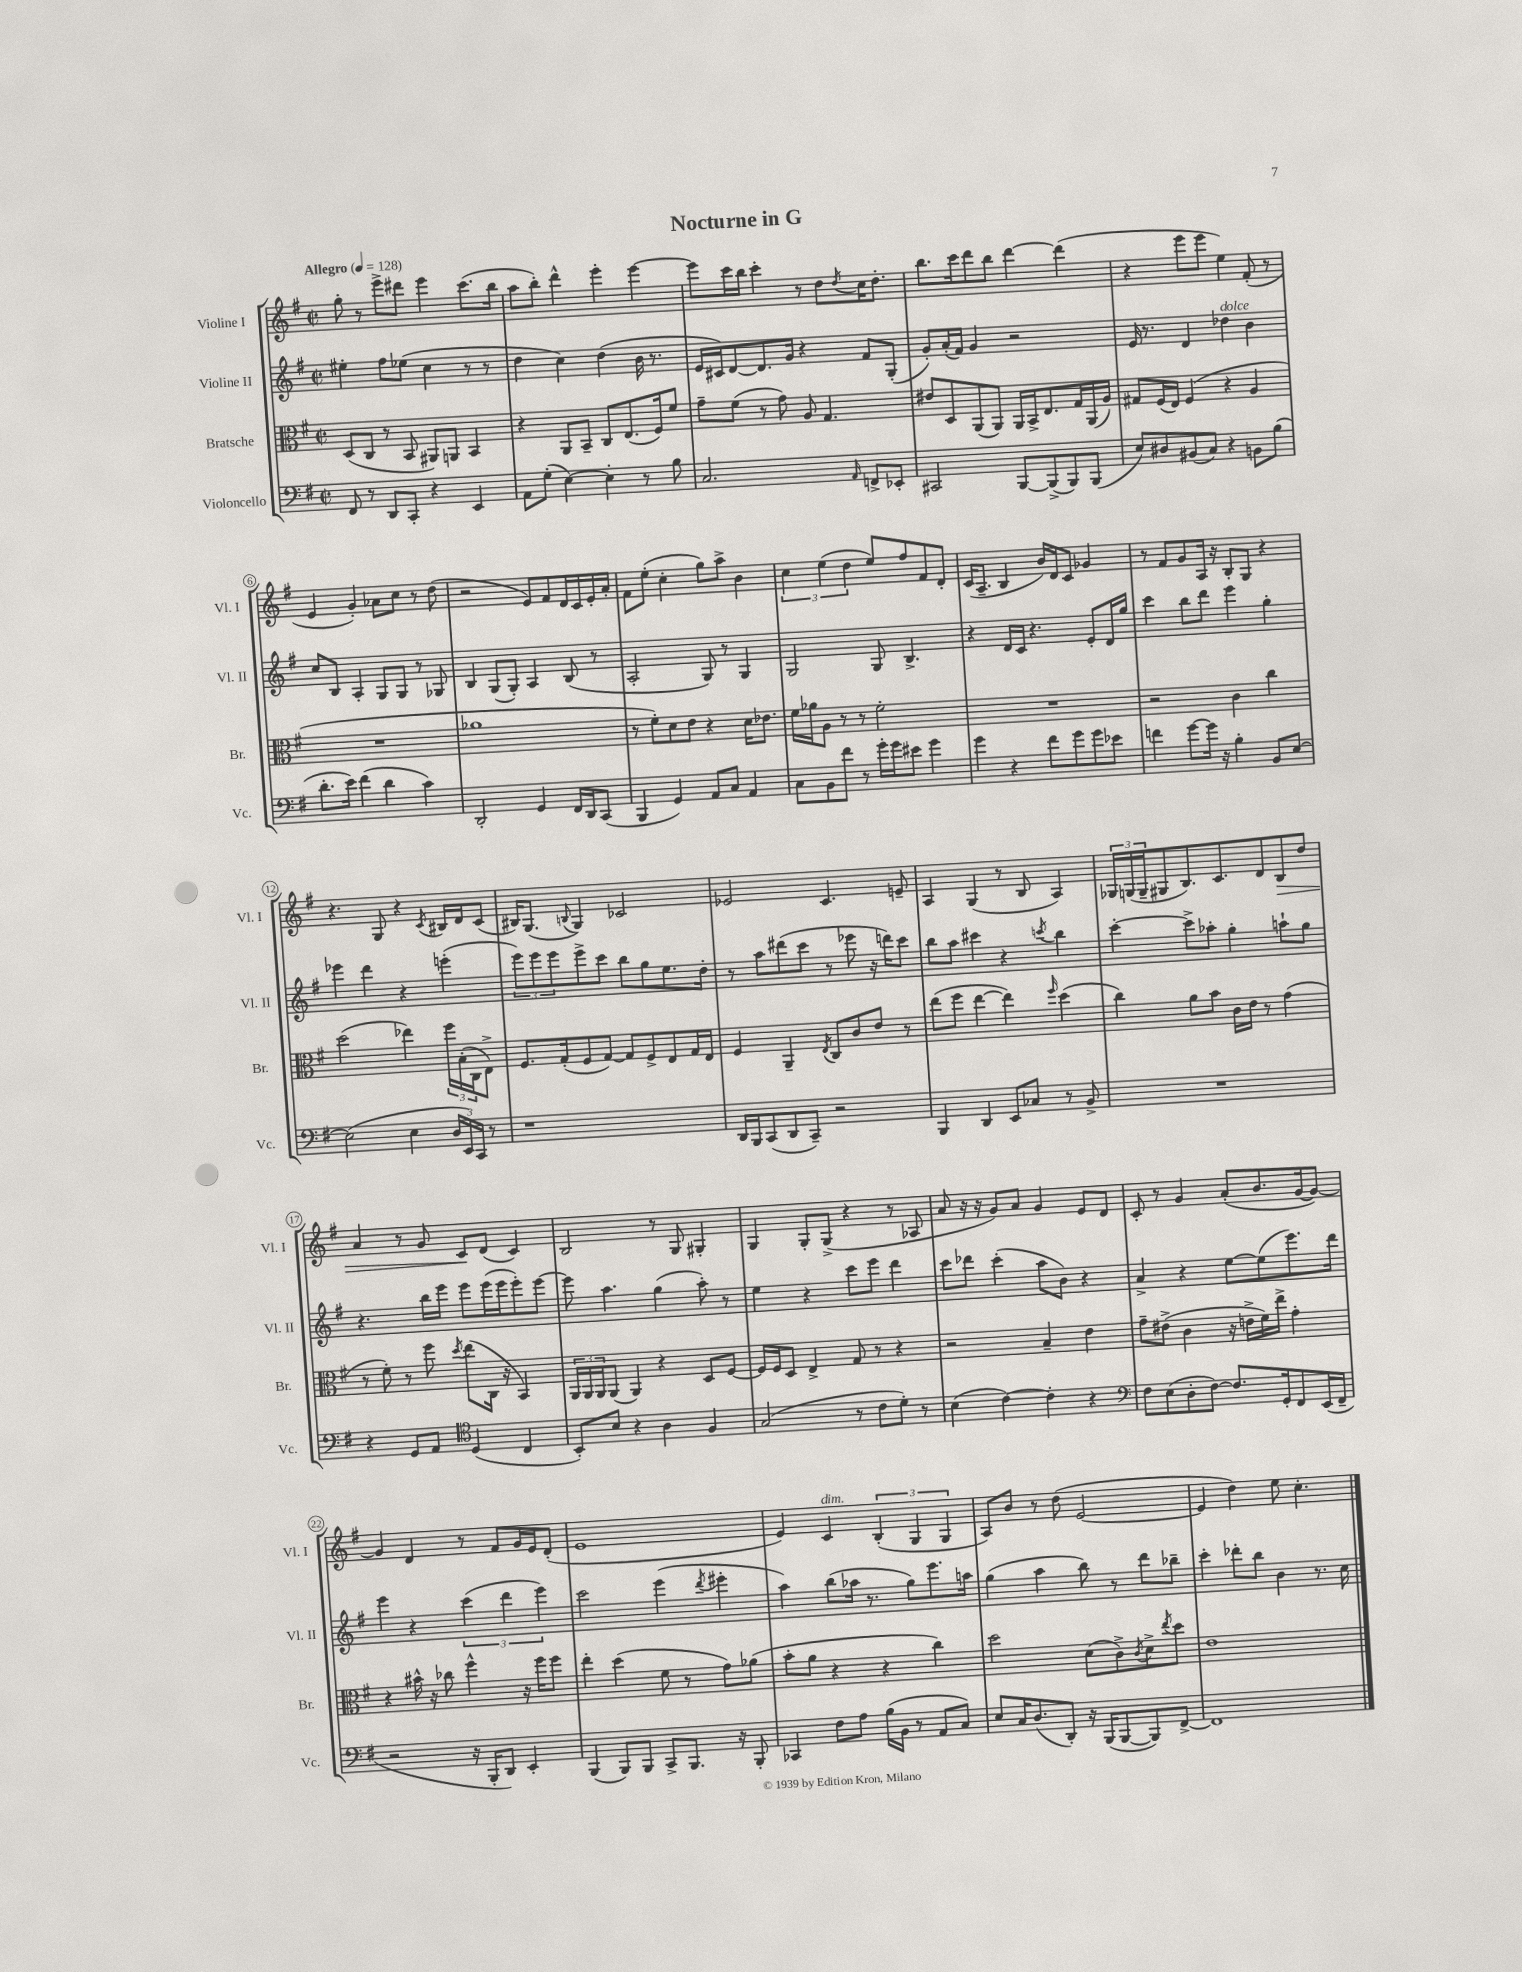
\header { title = "Nocturne in G" }
<<
\new StaffGroup <<
\new Staff = "s0" \with { instrumentName = "Violine I" shortInstrumentName = "Vl. I" } {
    \clef treble \key g \major \defaultTimeSignature \time 2/2 \tempo "Allegro" 4 = 128
    g''8-. r8 e'''8-> dis'''8 e'''4 c'''8.( b''16 |
    a''8 b''8-.) d'''4-^ e'''4-. e'''4~ |
    e'''8 c'''16 b''16 c'''4-. r8 d''8 \acciaccatura { d''8 } c''16 d''8.-. |
    b''8. c'''16 d'''8 b''8 d'''4~ d'''4( |
    r4 e'''8 e'''8 e''4) fis'8-.( r8 |
    e'4 g'4-.) aes'8 c''8 r8 d''8( |
    r2 e'8) fis'8 d'16 c'16 e'16-. a'16-. |
    fis'8 e''8-.( c''4-. g''8) a''8-> b'4 |
    \tuplet 3/2 { c''4 e''4( d''4 } e''8) fis''8 fis'8 d'8-. |
    c'16( a8.-- b4 b'16) d'16 c'8 ges'4 |
    r8 fis'8 g'8 a16 r16 b8-. g8 r4 |
    r4. g8 r4 \acciaccatura { c'8 } bis16 d'16 c'8( |
    bis16) g8.( \appoggiatura { b8 } g4) ces'2 |
    ees'2 c'4. e'8-- |
    a4 g4( r8 b8 a4) |
    \tuplet 3/2 { ges16 g16( g16-- } gis8 b8.) c'8. d'8 b8\> d''8 |
    a'4 r8 g'8 c'8\! d'8( c'4) |
    b2 r8 g8 gis4-. |
    g4 g8-. g8->( r4 r8 aes8 |
    a'8 r16 r16 g'8) a'8 g'4 e'8 d'8 |
    c'8-. r8 g'4 a'8-.( b'8. g'16~ g'8~) |
    g'4 d'4 r8 fis'8 g'16 e'16 d'8-.( |
    e'1 |
    e'4) c'4^\markup { \italic "dim." } \tuplet 3/2 { b4-.( g4 g4 } |
    a8) b'8 r8 d''8( e'2~ |
    e'4 d''4) e''8 c''4.-. \bar "|." |
}
\new Staff = "s1" \with { instrumentName = "Violine II" shortInstrumentName = "Vl. II" } {
    \clef treble \key g \major \defaultTimeSignature \time 2/2
    eis''4-. fis''8 ees''8( c''4 r8 r8 |
    d''4 c''4) d''4( b'16 r8. |
    e'16 cis'16) d'8~ d'8. g'16 r4 fis'8 g8-.( |
    g'8-.) a'16-.( fis'16) g'4 r2 |
    e'16 r8. d'4 des''4^\markup { \italic "dolce" } b'4 |
    c''8 b8 a4-. g8 g8 r8 ges8 |
    b4 g8( g8-.) a4 b8( r8 |
    a2-. g8) r8 g4 |
    g2 g8 b4.-> |
    r4 d'16 c'16 r4. e'8-. d'16 g''16 |
    c'''4 b''8 d'''8 e'''4 g''4-. |
    ees'''4 d'''4 r4 e'''4-.( |
    \tuplet 3/2 { e'''8) e'''8 e'''8 } e'''8-> c'''8 b''8 g''8 e''8. d''16-. |
    r8 a''8 dis'''8( c'''8 r8 ees'''8 r16 d'''16) c'''8 |
    b''8 a''8 cis'''4 r4 \acciaccatura { c'''8 } b''4 |
    c'''4~-. c'''8-> aes''8-. g''4-. a''8-! g''8 |
    r4. b''16 e'''16 e'''8 e'''16( e'''16 e'''8-.) e'''8~ |
    e'''8 a''4. g''4( a''8-.) r8 |
    e''4 r4 c'''8 e'''8 d'''4 |
    c'''8 des'''8 c'''4-.( a''8 b'8) r4 |
    a'4-> r4 e''8~ e''8( e'''8.) d'''16 |
    e'''4 r4 \tuplet 3/2 { c'''4( d'''4 e'''4) } |
    c'''2 e'''4( \acciaccatura { d'''8 } eis'''4-. |
    a''4) b''8( aes''16 r8. g''8) e'''8. a''16 |
    g''4( a''4 b''8) r8 d'''8 bes''8-- |
    c'''4-. des'''8-. b''8 b'4 r8. c''16 \bar "|." |
}
\new Staff = "s2" \with { instrumentName = "Bratsche" shortInstrumentName = "Br." } {
    \clef alto \key g \major \defaultTimeSignature \time 2/2
    d8( c8 r8 b,8 ais,8) a,8 b,4 |
    r4 a,8 b,8-- c8 e8.( fis16) fis'8 |
    g'8-- fis'8( r8 g'8) a8 g4. |
    eis'8 d8 a,8( a,8) a,16 b,16-> e8. g16 a,16( a16) |
    gis8 fis16( e16) fis4( r4 a4 |
    R1 |
    aes'1 |
    r8 fis'8-.) d'8 e'8 r4 d'16 ees'8. |
    fis'16 aes'16 a8 r8 r8 fis'2-. |
    R1 |
    r2 c'4 c''4 |
    d''2( ees''4) \tuplet 3/2 { fis''16 b16-.( c16 } e8->) |
    fis8. g16-.( fis8 g8~) g8 fis8-> e8 g16 e16 |
    fis4 a,4-- \acciaccatura { e8 } c8 c'8 e'8 r8 |
    e''8( fis''8 e''4~ e''4) \grace { fis''16 } d''4( |
    c''4) a'8 b'8 c'16 e'16 r8 g'4( |
    r8 fis'8-.) r8 fis''8 \acciaccatura { d''8 } e''8( c16 r16 b,4) |
    \tuplet 3/2 { a,16 a,16 a,16 } a,8( a,4) r4 d8 fis8~ |
    fis16 fis16 d8 e4-> g8 r8 r4 |
    r2 b4-- e'4 |
    g'8-- eis'8->( c'4 r16 e'16-> fis'16) e''16-> g'4-. |
    r4 bis'16-^ r16 ces''8 fis''4-^ r16 fis''16 fis''8 |
    e''4-. d''4( fis'8 r8 g'8) aes'8( |
    b'8-. a'8 r4 r4 c''4) |
    d''2 d'8( c'8->) \acciaccatura { c'8 } d'8-> \acciaccatura { e''8 } d''8 |
    e'1 \bar "|." |
}
\new Staff = "s3" \with { instrumentName = "Violoncello" shortInstrumentName = "Vc." } {
    \clef bass \key g \major \defaultTimeSignature \time 2/2
    fis,8 r8 d,8 c,8-. r4 e,4 |
    a,8 g8-.( e4~) e4-. r8 b8 |
    c2. \grace { a,16 } f,8-> ees,8-. |
    cis,2 b,,8~ b,,8->( b,,8) b,,8( |
    e8) dis8 bis,8( c8) r4 b,8 b8( |
    d'8.-. e'16) fis'4( d'4 c'4) |
    d,2-. g,4 fis,16 d,16 c,8( |
    b,,4 g,4) a,8 c8 a,4 |
    c8 b,8 fis'8 r8 g'16-. g'16 eis'8 g'4 |
    g'4 r4 fis'8 g'8 g'8 ees'8 |
    f'4 g'8~ g'16 r16 b4-. b,8 e8~ |
    e2( e4 \tuplet 3/2 { d16 e,16) c,16 } r8 |
    r1 |
    d,16 b,,16 c,8( d,8 c,8--) r2 |
    b,,4 d,4 e,8 ces8 r8 b,8-> |
    R1 |
    r4 g,8 a,8 \clef tenor d4( c4 |
    b,8-.) b8 r4 a4 fis4 |
    g2( r8 c'8 d'8-.) r8 |
    b4( c'4~) c'4-. r4 |
    \clef bass fis8 e8( d8-. fis8~) fis8. g,16-. fis,8 e,16( fis,16-- |
    r2 r16 b,,16-. d,8) e,4-. |
    b,,4( b,,8) b,,8 c,8-> b,,8. r16 b,,8-. |
    ces,4 fis8 a8 b16( b,16 r8 a,8 c8) |
    e8 c16 d8.( d,8-.) r16 b,,16( b,,8~ b,,8) fis,8~-> |
    fis,1 \bar "|." |
}
>>
>>
\layout { \context { \Score \override BarNumber.stencil = #(make-stencil-circler 0.1 0.3 ly:text-interface::print) } }
